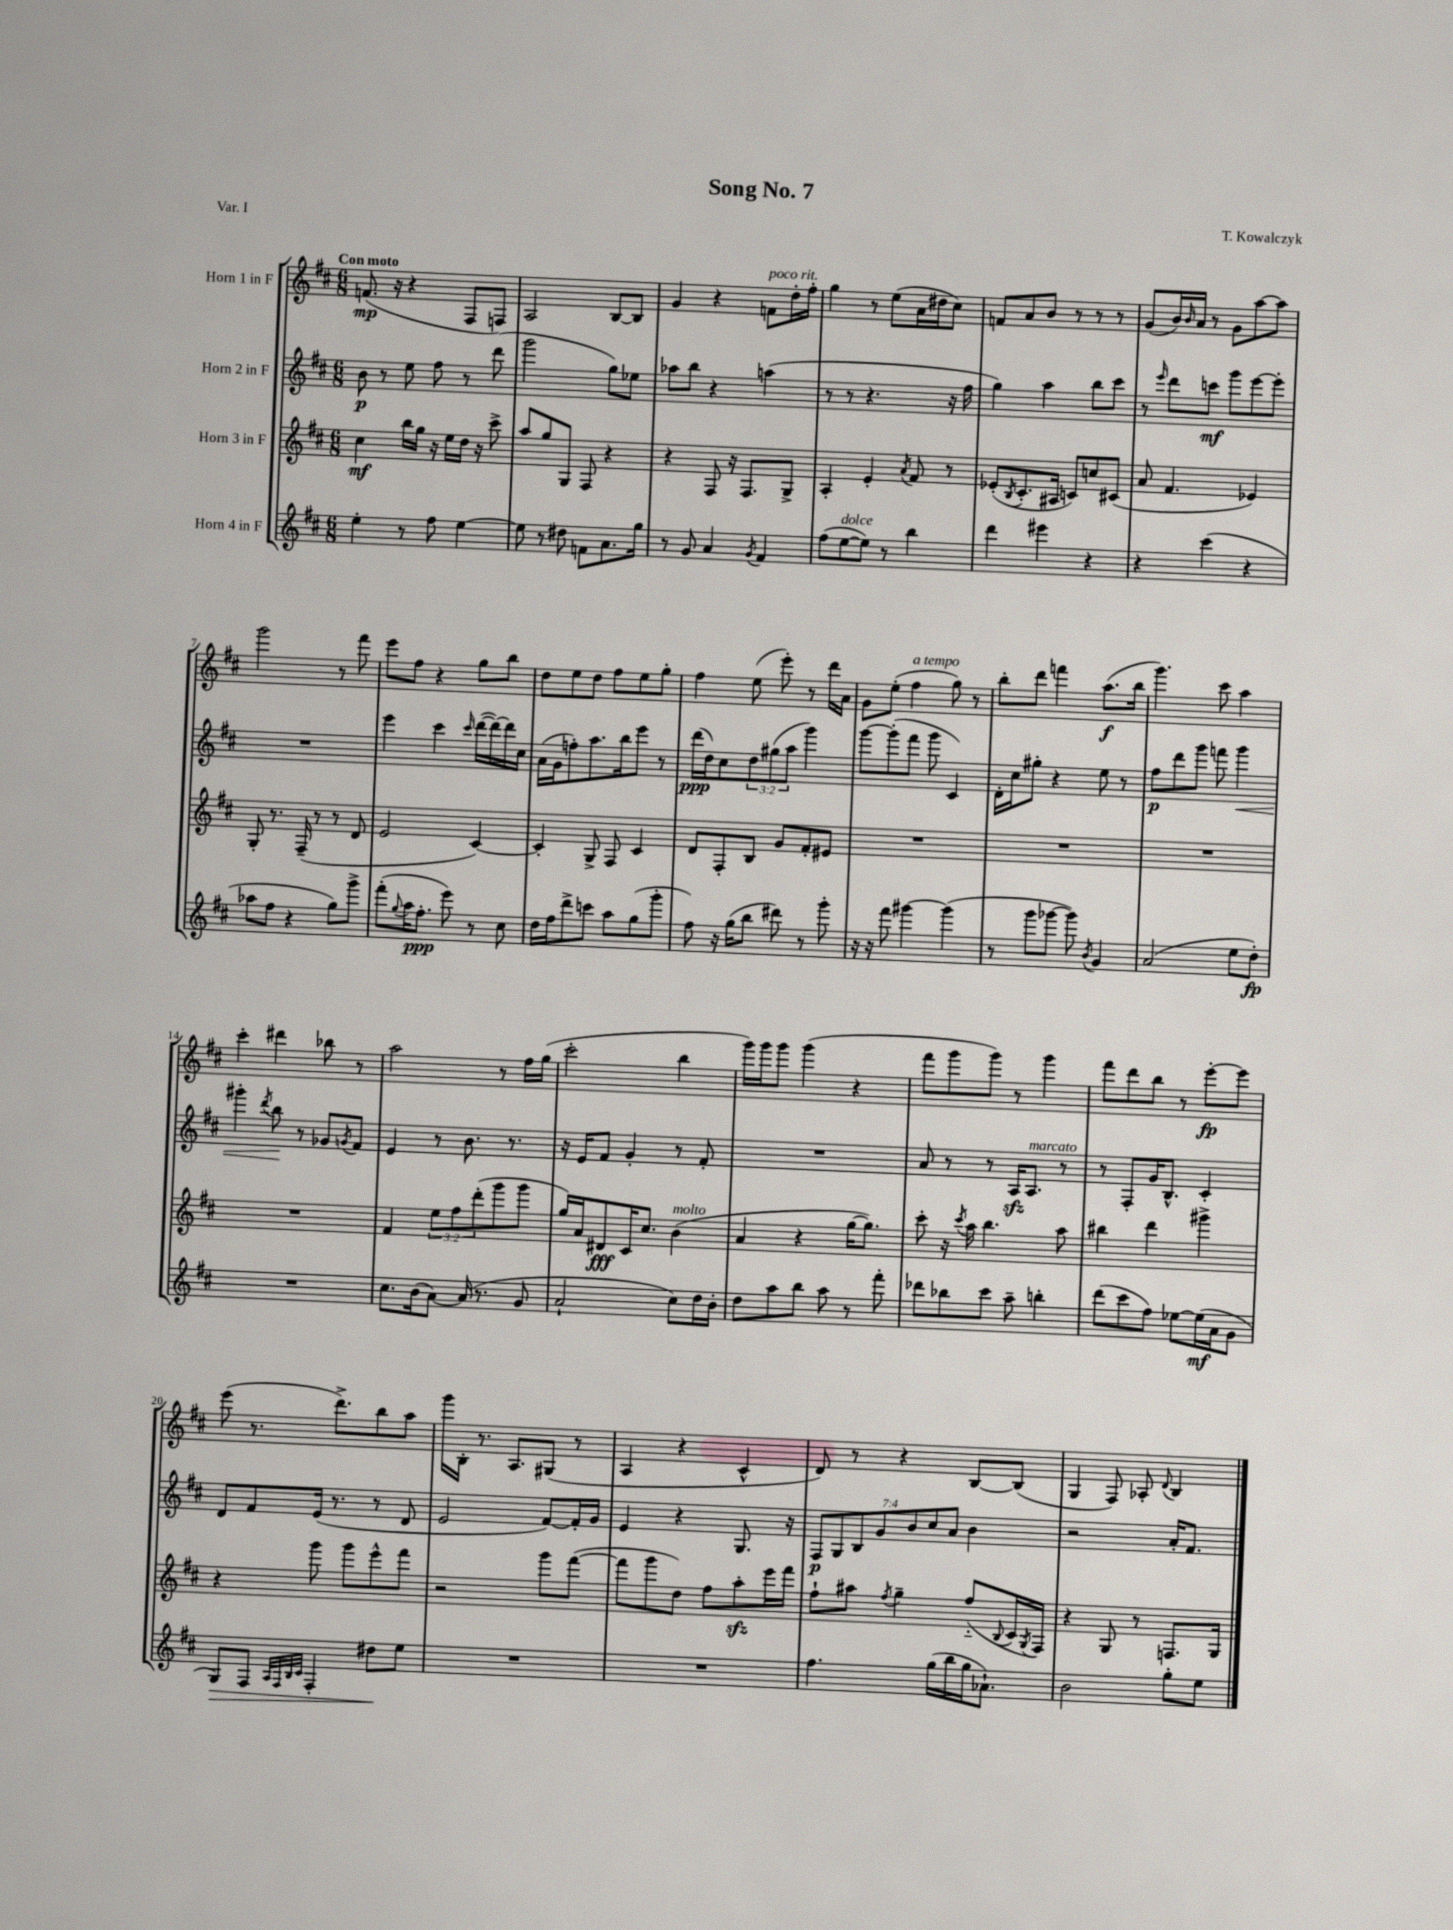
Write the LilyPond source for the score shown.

\header { title = "Song No. 7" composer = "T. Kowalczyk" piece = "Var. I" }
<<
\new StaffGroup <<
\new Staff = "s0" \with { instrumentName = "Horn 1 in F" } {
    \clef treble \key d \major \numericTimeSignature \time 6/8 \tempo "Con moto"
    f'8.\mp( r16 r4 fis8 f8) |
    a2 b8~ b8 |
    g'4 r4 f'8^\markup { \italic "poco rit." } d''16-. fis''16-. |
    g''4 r8 e''8( a'16 dis''16 cis''8) |
    f'8 a'8 b'8 r8 r8 r8 |
    g'8( b'16) \grace { b'16 } a'16 r8 g'8 a''8~ a''8 |
    g'''2 r8 fis'''8 |
    e'''8 fis''8 r4 g''8 b''8 |
    d''8 e''8 d''8 fis''8 e''8 g''8-. |
    fis''4 e''8( e'''8-.) r8 d'''16 a'16 |
    g'8 e''8-.( fis''4^\markup { \italic "a tempo" } g''8) r8 |
    b''8-. d'''8 f'''4 a''8.\f( b''16 |
    g'''4.) cis'''8 a''4 |
    cis'''4-. dis'''4 bes''8 r8 |
    a''2 r8 fis''16 g''16( |
    cis'''2-. b''4 |
    g'''16) g'''16 g'''8 g'''4( r4 |
    fis'''8 g'''8 g'''8) r8 g'''4 |
    fis'''8 d'''8 b''8 r8 e'''8~-.\fp e'''8 |
    e'''8( r8. d'''8.->) b''8 a''8 |
    g'''16 b16-. r8. a8. gis8( r8 |
    a4 r4 cis'4-^ |
    d'8) r8 r4 b8~ b8( |
    g4 fis8) aes8-. \appoggiatura { d'8 } b4 \bar "|." |
}
\new Staff = "s1" \with { instrumentName = "Horn 2 in F" } {
    \clef treble \key d \major \numericTimeSignature \time 6/8 \override Staff.TupletNumber.text = #tuplet-number::calc-fraction-text
    b'8\p r8 e''8 fis''8 r8 d'''8( |
    g'''2 g''8) ees''8 |
    aes''8 b''8 r4 a''4( |
    r8 r8 r4. r16 fis''16 |
    g''4) a''4 b''8 cis'''8 |
    r8 \grace { e'''16 } d'''8 c'''8\mf g'''8 e'''8~ e'''8-. |
    R2. |
    e'''4 cis'''4 \grace { cis'''16 } d'''16~( d'''16~) d'''16 cis''16 |
    a'16( g'16 f''8-.) a''8. b''16 e'''8 r8 |
    d'''16\ppp( d''16) cis''8 \tuplet 3/2 { d''8 gis''8( a''8 } g'''4) |
    g'''8~ g'''8-.( fis'''8 g'''8 cis'4) |
    d'16-. cis''16 gis''8-. r4 e''8 r8 |
    fis''8\p d'''8 g'''8 f'''8 g'''4\< |
    gis'''4-. \acciaccatura { d'''8 } b''8\! r8 ges'8 \acciaccatura { g'8 } fis'8 |
    e'4 r8 b'8. r8. |
    r16 e'16 fis'8 g'4-. r8 fis'8-. |
    R2. |
    a'8 r8 r8 a16\sfz a8.^\markup { \italic "marcato" } r8 |
    r8 fis8-. g'16 b8.-^ cis'4-. |
    d'8 fis'8 e'16( r8. r8 d'8 |
    e'2 fis'8~) fis'16-. g'16 |
    e'4 r4 g8. r16 |
    \tuplet 7/4 { fis8\p g8 b8 g'8 b'8 cis''8 a'8 } b'4 |
    r2 a'16-. fis'8. \bar "|." |
}
\new Staff = "s2" \with { instrumentName = "Horn 3 in F" } {
    \clef treble \key d \major \numericTimeSignature \time 6/8 \override Staff.TupletNumber.text = #tuplet-number::calc-fraction-text
    cis''4\mf b''16 g''16 r16 e''16 d''16 r16 cis'''8-> |
    a''8 g''8 g8 fis8 r4 |
    r4 fis8 r16 fis8. g8-> |
    a4-. e'4-. \acciaccatura { a'8 } fis'8 r8 |
    ees'8-.( \acciaccatura { b8 } cis'8.-. ais16 c'8) c''8 cis'8( |
    a'8 fis'4. ees'4) |
    g8-. r8. fis16--( r8 r8 d'8 |
    e'2 cis'4~) |
    cis'4-. g8-> fis8 cis'4 |
    d'8 fis8-. b8 g'8 fis'8-. eis'8 |
    R2. |
    R2. |
    R2. |
    R2. |
    fis'4 \tuplet 3/2 { e''8 fis''8 d'''8-.( } g'''8 g'''8 |
    g''16) a'16 dis'8\fff cis'16 cis''8. b'4^\markup { \italic "molto" }( |
    a'4 r4 g''16~ g''8.) |
    cis'''8-. r16 \acciaccatura { cis'''8 } a''16 b''4. a''8 |
    bis''4 d'''4 gis'''4-> |
    r4 g'''8 g'''8 e'''8-^ fis'''8 |
    r2 g'''8 fis'''8~( |
    fis'''8 g'''8 d''8) fis''8 a''8-.\sfz e'''16 fis'''16 |
    fis''8-! ais''8 \acciaccatura { fis''8 } g''4-- fis''8-_( \appoggiatura { b8 } cis'16 \acciaccatura { g8 } fis16) |
    r4 g8 r8 f8. g16 \bar "|." |
}
\new Staff = "s3" \with { instrumentName = "Horn 4 in F" } {
    \clef treble \key d \major \numericTimeSignature \time 6/8
    e''4-. r8 fis''8 e''4~ |
    e''8 r8 dis''8 f'8 a'8. g''16 |
    r8 g'8 a'4 \acciaccatura { g'8 } fis'4 |
    fis''8( e''8~^\markup { \italic "dolce" } e''8) r8 b''4 |
    d'''4 eis'''4 r4 |
    r4 cis'''4( r4 |
    aes''8 fis''8 r4 g''8) g'''8-> |
    fis'''8-.( \appoggiatura { g''8 } a''16 fis''8.-.\ppp e'''8) r8 cis''8 |
    d''16 fis''16 d'''8-> c'''8 a''8 g''8( g'''8-. |
    fis''8) r16 g''16( b''8 dis'''8) r8 g'''8-. |
    r16 r16 fis'''8 gis'''4~ gis'''4( |
    r8 g'''8 ges'''8~ ges'''8) \acciaccatura { b'8 } g'4 |
    a'2( e''8 d''8-.\fp) |
    R2. |
    cis''8. b'16( a'8~) a'16( r8. g'8 |
    a'2-! cis''8) d''16 b'16-. |
    d''8 a''8 b''8 a''8 r8 fis'''8-. |
    des'''8 bes''8 cis'''8 a''8-- b''4-. |
    d'''8( cis'''8 fis''8) ees''8~ ees''16\mf( a'16 g'8 |
    g8\>) fis8 \grace { a32 fis32 b32 cis'32 } fis4-. dis''8\! e''8 |
    R2. |
    R2. |
    fis''4. g''16( b''16 g''16 aes'8.-!) |
    b'2 g''8-. e''8 \bar "|." |
}
>>
>>
